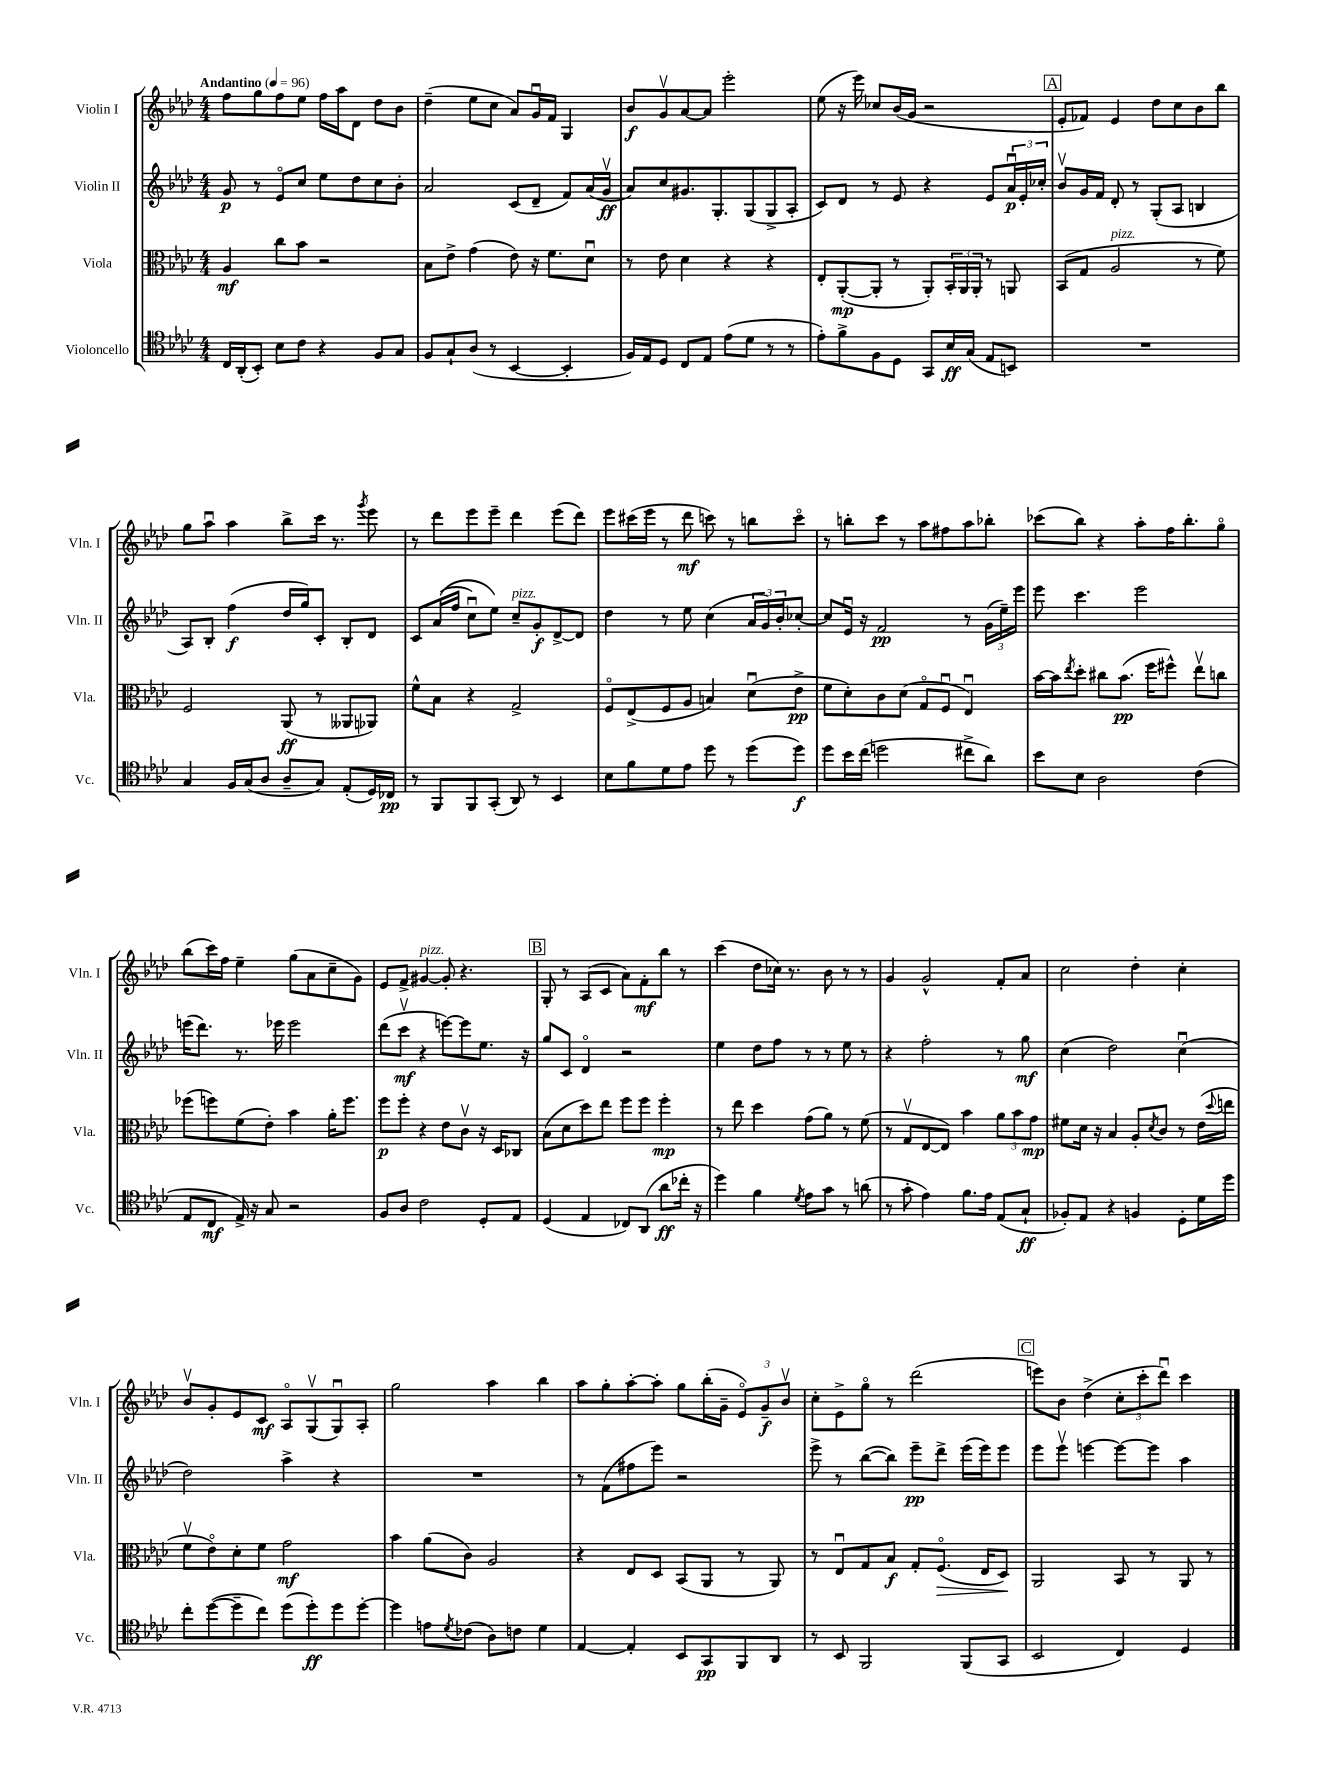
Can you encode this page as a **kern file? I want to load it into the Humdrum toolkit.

**kern	**kern	**kern	**kern
*staff4	*staff3	*staff2	*staff1
*clefC4	*clefC3	*clefG2	*clefG2
*k[b-e-a-d-]	*k[b-e-a-d-]	*k[b-e-a-d-]	*k[b-e-a-d-]
*M4/4	*M4/4	*M4/4	*M4/4
*MM96	*MM96	*MM96	*MM96
16C	4A-	8g	8ff
(16AA-'	.	.	.
8BB-')	.	8r	8gg
8B-	8cc	8e-o	8ff
8c	8b-	8cc	8ee-
4r	2r	8ee-	16ff
.	.	.	16aa-
.	.	8dd-	8d-
8F	.	8cc	8dd-
8G	.	8b-'	8b-
=	=	=	=
8F	8B-	2a-	(4dd-~
8G`	8e-^	.	.
(8A-	(4g	.	8ee-
8r	.	.	8cc
[4BB-	8e-)	(8c	8a-)
.	16r	8d-~	16gu
.	8.f	.	16f
4BB-']	.	8f)	4G
.	8d-u	(16a-	.
.	.	16gv	.
=	=	=	=
16F)	8r	8a-)	8b-
16E-	.	.	.
8D-	8e-	8cc	8gv
8C	4d-	8.g#	[8a-
8E-	.	.	8a-]
.	.	8.G'	.
(8e-	4r	.	2eee-'
8d-	.	(8G	.
8r	4r	8G^	.
8r	.	8A-'	.
=	=	=	=
8e-')	8E-'	8c)	(8ee-
8f^	([8AA-'	8d-	16r
.	.	.	16eee-)
8F	8AA-']	8r	8cc-
8D-	8r	8e-	(16b-
.	.	.	16g
8GG	8AA-')	4r	2r
16B-	24BB-'	.	.
.	24AA-	.	.
(16G	.	.	.
.	24AA-'	.	.
8E-	8r	8e-	.
8BB)	8AA	24a-u	.
.	.	24e-'	.
.	.	24cc-'	.
=	=	=	=
1r	(8BB-	8b-v	8e-'
.	8G	16g	8f-)
.	.	16f	.
.	2A-	8d-'	4e-
.	.	8r	.
.	.	(8G'	8dd-
.	.	8A-	8cc
.	8r	4B	8b-
.	8f)	.	8bb-
=	=	=	=
4G	2F	8A-)	8gg
.	.	8B-'	8aa-u
16F	.	(4ff	4aa-
(16G	.	.	.
8A-	.	.	.
8A-~	(8AA-	16dd-	8bb-^
.	.	16gg)	.
8G)	8r	8c'	16ccc
.	.	.	8.r
(8E-'	8AA--	8B-'	.
.	.	.	8qggg
16D-)	8AA-)	8d-	8eee-
16C-	.	.	.
=	=	=	=
8r	8f^^	8c	8r
8FF	8B-	&((16a-	8ddd-
.	.	16ff	.
8FF	4r	8ccu)	8eee-
(8GG'	.	8ee-&)	8eee-~
8AA-)	2G^	8cc~	4ddd-
8r	.	8g'	.
4BB-	.	[8d-^	(8eee-
.	.	8d-]	8ddd-)
=	=	=	=
8B-	8Fo	4dd-	8eee-
8f	(8E-^	.	(16ccc#
.	.	.	16eee-
8d-	8F	8r	8r
8e-	8A-	8ee-	8ddd-
8dd-	4B)	(4cc	8ccc)
8r	.	.	8r
(8dd-	(8d-u	24a-	8bb
.	.	24g)	.
.	.	24b-'	.
8dd-)	8e-^	[8cc-'	8ccco
=	=	=	=
8dd-	8f	8cc-]	8r
16b-	8d-')	16e-u	8bb'
(16cc	.	16r	.
2dd	8c	2f	8ccc
.	(8d-	.	8r
.	8Go	.	8aa-
.	8Fu	.	8ff#
8cc#^	4E-u)	8r	8aa-
8a-)	.	(24g	8bb-'
.	.	24ee-~)	.
.	.	24eee-	.
=	=	=	=
8b-	[16b-	8eee-	(8ccc-
.	16b-]	.	.
.	8qee-	.	.
8B-	8dd-'	4.ccc	8bb-)
2A-	8cc#	.	4r
.	(8.b-	.	.
.	.	2eee-	8aa-'
.	16ff	.	.
.	8ff#^^)	.	16ff
.	.	.	8.bb-'
(4c	8ee-v	.	.
.	8cc	.	8ggo
=	=	=	=
8E-	(8ff-	(16eee	(8bb-
.	.	8.ddd-)	.
8C	8ff)	.	16ccc)
.	.	.	16ff
16E-^)	(8f	8.r	4ee-~
16r	.	.	.
8G	8e-')	.	.
.	.	16eee-	.
2r	4b-	2eee-	(8gg
.	.	.	8a-
.	16a-'	.	8cc~
.	8.ff	.	.
.	.	.	8g)
=	=	=	=
8F	8ff	(8ddd-	8e-
8A-	8ff'	8cccv	8f^
2c	4r	4r	[4g#
.	8e-	[8eee)	8g#']
.	8cv	8eee]	4.r
8D-'	16r	8.ee-	.
.	16D-	.	.
8E-	8C-	.	.
.	.	16r	.
=	=	=	=
(4D-	(8B-	8gg	8G'
.	8d-	8c	8r
4E-	8dd-)	4d-o	(8A-
.	8ee-	.	8c
8C-)	8ff	2r	8a-)
(8AA-	8ff	.	8f'
8a-	4ff'	.	8bb-
16cc-'	.	.	8r
16r	.	.	.
=	=	=	=
4dd-)	8r	4ee-	(4ccc
.	8ee-	.	.
4f	4dd-	8dd-	8dd-
.	.	8ff	16cc-)
.	.	.	8.r
8qd-	.	.	.
8e-	(8g	8r	.
8g	8a-)	8r	8b-
8r	8r	8ee-	8r
(8a	(8f	8r	8r
=	=	=	=
8r	8r	4r	4g
8g'	8Gv	.	.
4e-)	[8E-	2ff'	2g^^
.	8E-])	.	.
8.f	4b-	.	.
16e-	.	.	.
(8E-	12a-	8r	8f'
.	12b-	.	.
8G`	.	8gg	8a-
.	12g	.	.
=	=	=	=
8F-')	8f#	(4cc	2cc
8E-	16d-	.	.
.	16r	.	.
4r	4B-	2dd-)	.
4F	8A-'	.	4dd-'
.	8qd-	.	.
.	8c	.	.
8D-'	8r	(4ccu	4cc'
16d-	(16e-	.	.
.	8qqdd-	.	.
16dd-	16ee	.	.
=	=	=	=
8cc'	8fv	2dd-)	8b-v
([8dd-	8e-o)	.	8g'
8dd-~]	8d-'	.	8e-
8cc)	8f	.	8c
(8dd-	2g	4aa-^	8A-o
8dd-')	.	.	(8Gv
8dd-	.	4r	8Gu)
[8dd-'	.	.	8A-'
=	=	=	=
4dd-]	4b-	1r	2gg
8e	(8a-	.	.
8qd-	.	.	.
(8c-	8c)	.	.
8A-)	2A-	.	4aa-
8c	.	.	.
4d-	.	.	4bb-
=	=	=	=
[4E-	4r	8r	8aa-
.	.	(8f	8gg'
4E-']	8E-	8ff#	[8aa-'
.	8D-	8eee-)	8aa-']
8BB-	(8BB-	2r	8gg
8GG	8AA-	.	(16bb-'
.	.	.	16g~
8FF	8r	.	12e-o)
.	.	.	12g~
8AA-	8AA-)	.	.
.	.	.	12b-v
=	=	=	=
8r	8r	8eee-^	8cc'
8BB-	8E-u	8r	8e-^
2FF	8G	([8bb-	8ggo
.	8B-	8bb-])	8r
.	8G'	8eee-~	(2ddd-
.	(8.Fo	8ddd-^	.
(8FF	.	(16eee-	.
.	16E-	16eee-)	.
8GG	8D-)	8eee-	.
=	=	=	=
2BB-	2AA-	8eee-	8eee)
.	.	8eee-v	8b-
.	.	[4eee	(4dd-^
4C)	8BB-	8eee_	12cc'
.	.	.	12ccc'
.	8r	8eee]	.
.	.	.	12ddd-u)
4D-	8AA-	4aa-	4ccc
.	8r	.	.
==	==	==	==
*-	*-	*-	*-
